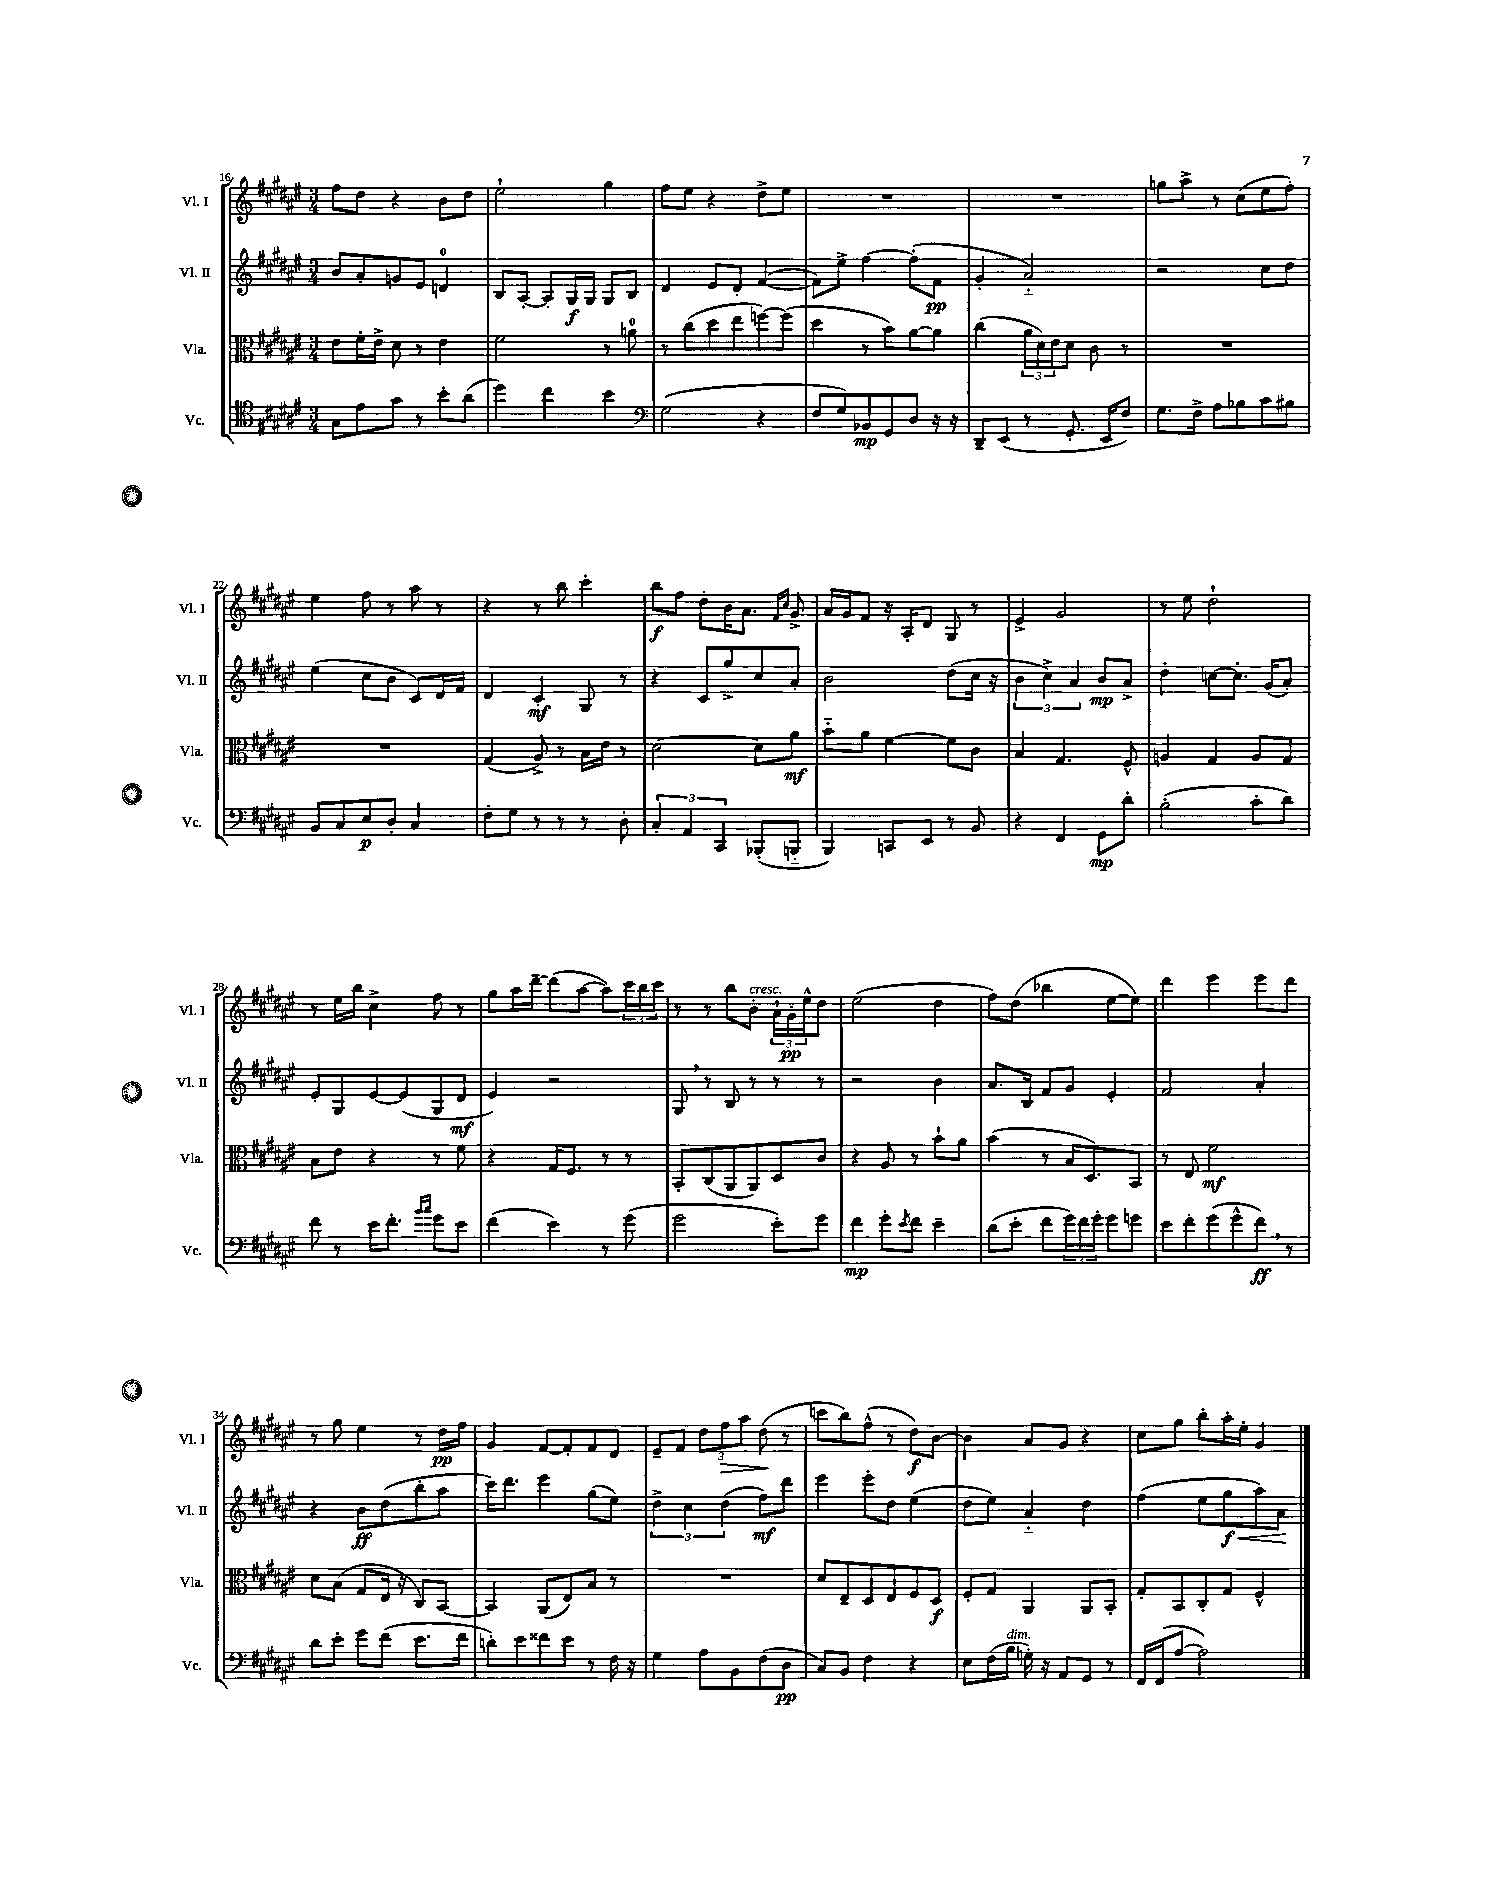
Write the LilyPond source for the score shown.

<<
\new StaffGroup <<
\new Staff = "s0" \with { instrumentName = "Vl. I" shortInstrumentName = "Vl. I" } {
    \clef treble \key fis \major \numericTimeSignature \time 3/4
    fis''8 dis''8 r4 b'8 dis''8 |
    eis''2-! gis''4 |
    fis''8 eis''8 r4 dis''8-> eis''8 |
    R2. |
    R2. |
    g''8 ais''8-> r8 cis''8( eis''8 fis''8-.) |
    eis''4 fis''8 r8 ais''8 r8 |
    r4 r8 b''8 cis'''4-. |
    b''8\f fis''8 dis''8-. b'16 ais'8. \grace { fis'16 cis''16 } gis'8-> |
    ais'16 gis'16 fis'8 r16 ais16-. dis'8 gis8 r8 |
    eis'4-> gis'2 |
    r8 eis''8 dis''2-! |
    r8 eis''16 b''16 cis''4-> fis''8 r8 |
    gis''8 ais''16 dis'''16~-- dis'''8( ais''8~ ais''8) \tuplet 3/2 { cis'''16 b''16 cis'''16 } |
    r8 r8 b''8 b'8-.^\markup { \italic "cresc." } \tuplet 3/2 { ais'16-! gis'16-.\pp eis''16-^ } dis''8 |
    eis''2( dis''4 |
    fis''8) dis''8( bes''4 eis''8~ eis''8) |
    dis'''4 eis'''4 eis'''8 dis'''8 |
    r8 gis''8 eis''4 r8 dis''16\pp fis''16 |
    gis'4 fis'8~ fis'8-. fis'8 dis'8 |
    eis'8-- fis'8 \tuplet 3/2 { dis''8 fis''8\> ais''8 } dis''8\!( r8 |
    c'''8 b''8) fis''8-^( r8 dis''8\f) b'8~ |
    b'4 ais'8 gis'8 r4 |
    cis''8 gis''8 b''8-. ais''16-. eis''16-. gis'4 \bar "|." |
}
\new Staff = "s1" \with { instrumentName = "Vl. II" shortInstrumentName = "Vl. II" } {
    \clef treble \key fis \major \numericTimeSignature \time 3/4
    b'8 ais'8-. g'8 eis'8 d'4-0 |
    b8 ais8~-. ais8-. gis16\f gis16 gis8 b8 |
    dis'4 eis'8 dis'8-. fis'4~( |
    fis'8) eis''8-> fis''4~ fis''8-.( fis'8\pp |
    gis'4-. ais'2-_) |
    r2 cis''8 dis''8 |
    eis''4( cis''8 b'8 cis'8) dis'16 fis'16 |
    dis'4 cis'4-.\mf gis8 r8 |
    r4 cis'8 gis''8-> cis''8 ais'8-. |
    b'2 dis''8( cis''16 r16 |
    \tuplet 3/2 { b'4 cis''4->) ais'4 } b'8\mp ais'8-> |
    dis''4-. c''8~ c''8.-. gis'16( ais'8-.) |
    eis'8-. gis8 eis'8~ eis'8( gis8 dis'8\mf |
    eis'4) r2 |
    gis8 \breathe r8 b8 r8 r8 r8 |
    r2 b'4 |
    ais'8. b16 fis'8 gis'8 eis'4-. |
    fis'2 ais'4-. |
    r4 b'8\ff dis''8( b''8-. ais''8 |
    cis'''16) dis'''8. eis'''4 gis''8( eis''8) |
    \tuplet 3/2 { dis''4-> cis''4 dis''4( } fis''8\mf) dis'''8 |
    eis'''4 eis'''8-. dis''8 eis''4( |
    dis''8 eis''8) ais'4-_ dis''4 |
    fis''4( eis''8 gis''8\f\< ais''8) ais'8\! \bar "|." |
}
\new Staff = "s2" \with { instrumentName = "Vla." shortInstrumentName = "Vla." } {
    \clef alto \key fis \major \numericTimeSignature \time 3/4
    eis'8 fis'16-. eis'16-> dis'8 r8 eis'4 |
    fis'2 r8 a'8-0 |
    r8 cis''8( dis''8 eis''8 f''8~) f''8( |
    dis''4 r8 b'8) ais'8~ ais'8 |
    cis''4( \tuplet 3/2 { ais'16 dis'16) eis'16 } dis'8 cis'8 r8 |
    R2. |
    R2. |
    gis4( ais8->) r8 b16 eis'16 r8 |
    dis'2~ dis'8 ais'8\mf |
    b'8-_ ais'8 fis'4~ fis'8 cis'8 |
    b4 gis4. fis8-^ |
    a4 gis4 a8 gis8 |
    b8 eis'8 r4 r8 fis'8 |
    r4 gis16 fis8. r8 r8 |
    b,8-. cis8( ais,8 ais,8) dis8 cis'8 |
    r4 ais8 r8 b'8-! ais'8 |
    b'4( r8 b16 dis8.) b,8 |
    r8 eis8 fis'2\mf |
    dis'8 b8( gis8 eis16 r16 cis8) b,8~ |
    b,4 ais,8( eis8) b8 r8 |
    R2. |
    dis'8 eis8-- dis8 eis8 fis8 dis8\f |
    fis8-. gis8 ais,4 ais,8 b,8-. |
    gis8-. b,8 cis8-. gis8 fis4-^ \bar "|." |
}
\new Staff = "s3" \with { instrumentName = "Vc." shortInstrumentName = "Vc." } {
    \clef tenor \key fis \major \numericTimeSignature \time 3/4
    gis8 eis'8 gis'8 r8 b'8-. ais'8( |
    dis''4) cis''4 b'4 |
    \clef bass gis2( r4 |
    fis8 gis8) bes,8\mp gis,8 dis8 r16 r16 |
    dis,8-- eis,8( r8 gis,8.-. eis,16 fis8) |
    gis8. fis16-> ais8 bes8 cis'8 bis8 |
    b,8 cis8 eis8\p dis8-. cis4 |
    fis8-. gis8 r8 r8 r8 dis8-. |
    \tuplet 3/2 { cis4-. ais,4 cis,4 } bes,,8-.( b,,8-_ |
    b,,4) c,8 eis,8 r8 b,8 |
    r4 fis,4 gis,8\mp dis'8-. |
    b2-.( cis'8-. dis'8) |
    fis'8 r8 eis'16 fis'8.-. \grace { b'16 cis''16 } gis'8 eis'8 |
    fis'4( eis'4) r8 gis'8( |
    gis'2 eis'8-.) gis'8 |
    fis'4\mp gis'8-. \acciaccatura { eis'8 } fis'8 eis'4-- |
    dis'8( eis'8-. fis'8 \tuplet 3/2 { gis'16) fis'16 gis'16-. } gis'8 g'8 |
    eis'8 fis'8-. gis'8( gis'8-^ fis'8\ff) \breathe r8 |
    dis'8 eis'8-. gis'8 fis'8( eis'8. fis'16 |
    d'8-.) eis'8 fisis'8 eis'8 r8 fis16 r16 |
    gis4 ais8 b,8 fis8( dis8\pp |
    cis8) b,8 fis4 r4 |
    eis8 fis16( b16^\markup { \italic "dim." } g16-.) r16 ais,8 gis,8 r8 |
    fis,16 fis,16( ais8~ ais2) \bar "|." |
}
>>
>>
\layout { \context { \Score currentBarNumber = #16 } }
